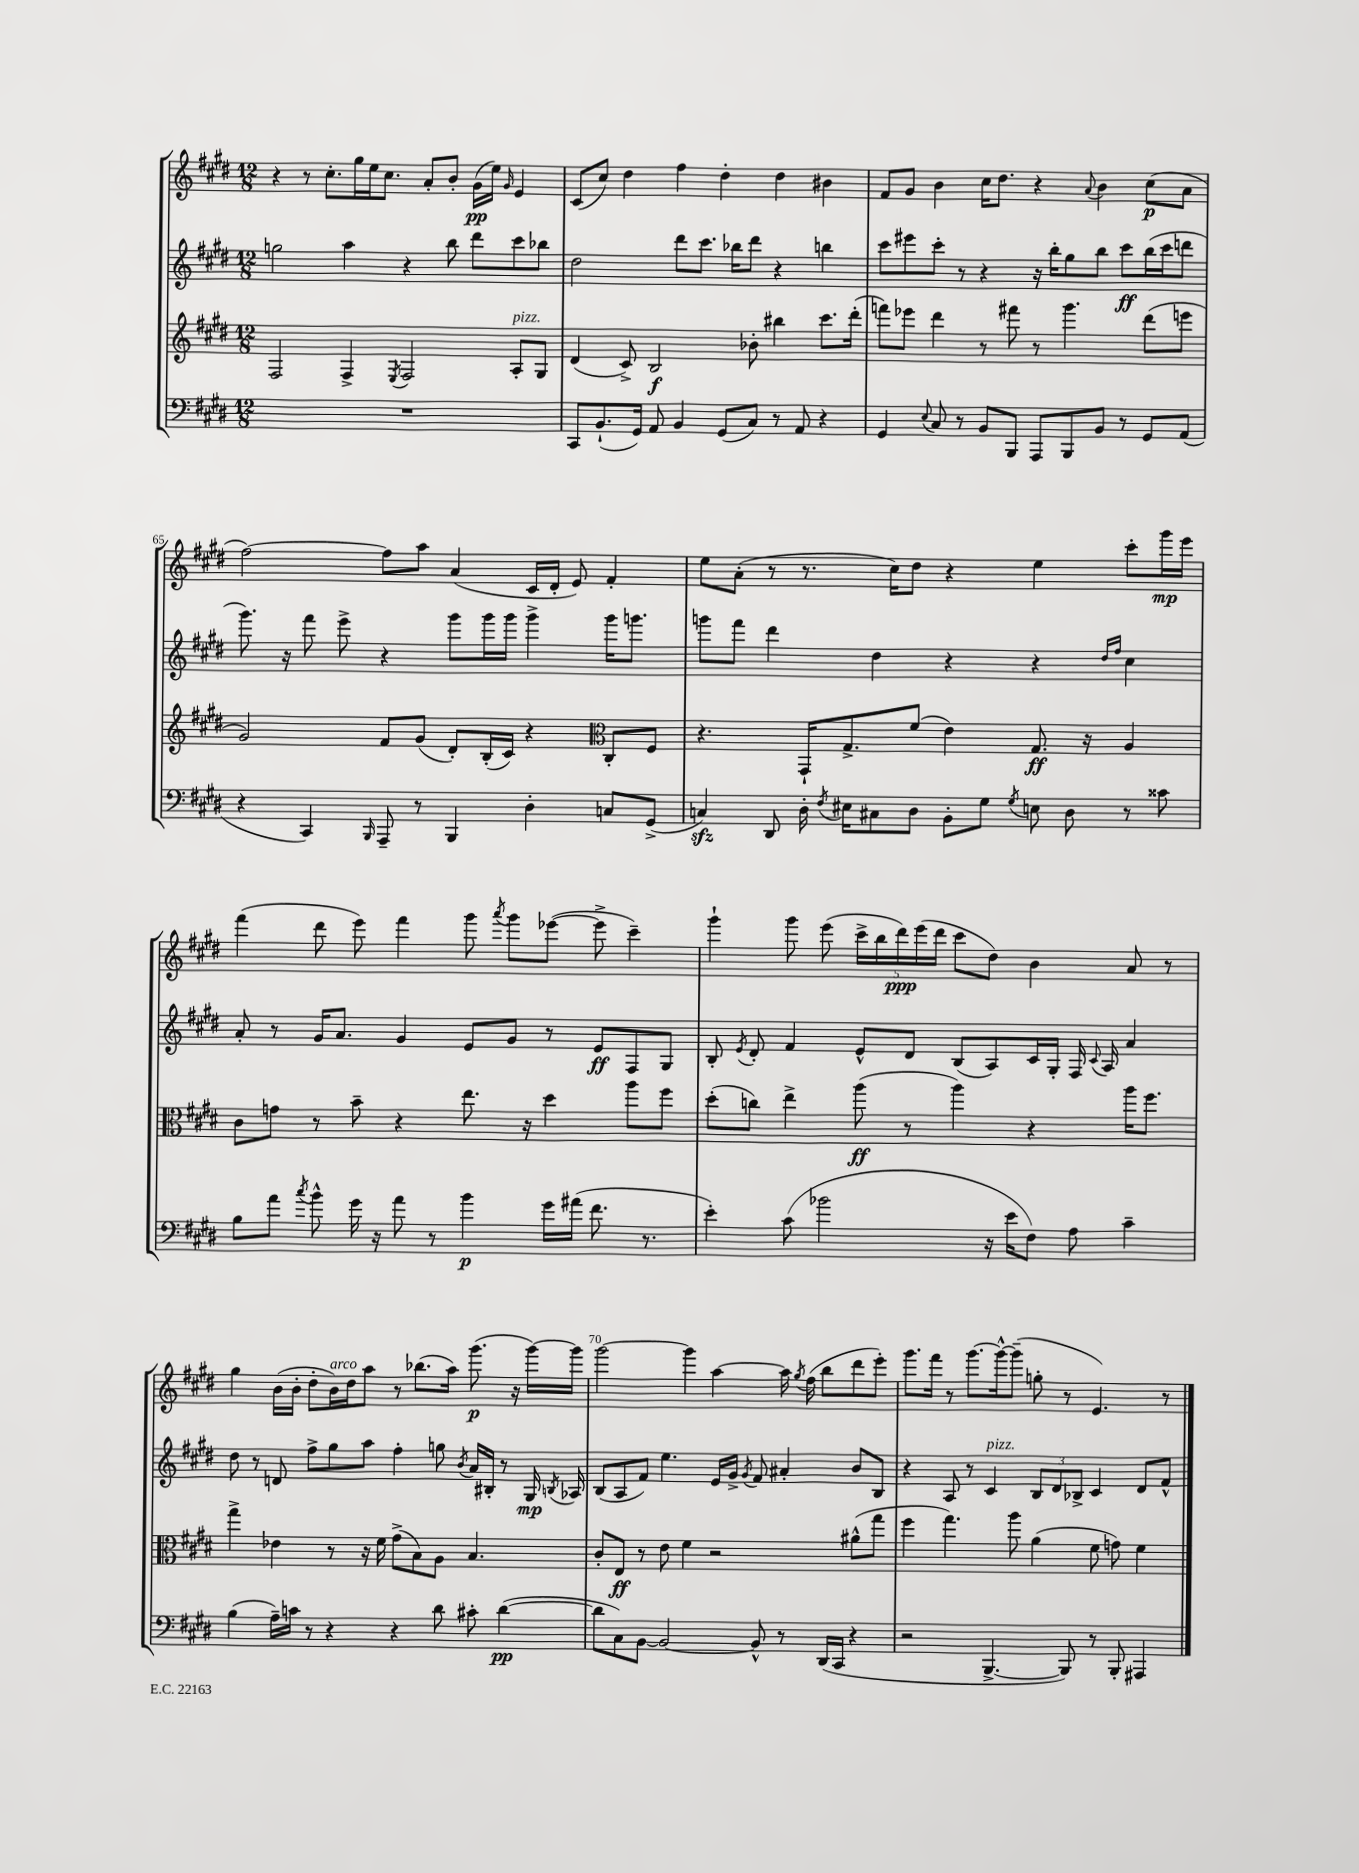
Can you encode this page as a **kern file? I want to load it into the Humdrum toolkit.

**kern	**kern	**kern	**kern
*staff4	*staff3	*staff2	*staff1
*clefF4	*clefG2	*clefG2	*clefG2
*k[f#c#g#d#]	*k[f#c#g#d#]	*k[f#c#g#d#]	*k[f#c#g#d#]
*M12/8	*M12/8	*M12/8	*M12/8
1.r	2F#/	2gg\	4r
.	.	.	8r
.	.	.	8.cc#'\L
.	4F#^/	4aa\	.
.	.	.	16gg#\L
.	.	.	16ee\J
.	.	.	8.cc#\J
.	8qE/	.	.
.	2F#/	4r	.
.	.	.	8a'/L
.	.	8bb\	8b'/J
.	.	8ddd#\L	(16g#\LL
.	.	.	16ee\JJ)
.	.	.	16qqg#/
.	8A'/L	8ccc#\	4e/
.	8G#/J	8bb-\J	.
=	=	=	=
8CC#/L	(4d#/	2dd#\	(8c#/L
(8.BB`/	.	.	8cc#/J)
.	8c#^/)	.	4dd#\
16GG#/Jk)	.	.	.
8AA/	2B/	.	.
4BB/	.	8ddd#\L	4ff#\
.	.	8.ccc#\J	.
(8GG#/L	.	.	4dd#'\
.	.	16bb-\LK	.
8C#/J)	8b-'\	8ddd#\J	.
8r	4bb#\	4r	4dd#\
8AA/	.	.	.
4r	8.ccc#\L	4bb\	4b#\
.	(16ddd#'\Jk	.	.
=	=	=	=
4GG#/	8fff\L)	8ccc#\L	8f#/L
.	8eee-\J	8eee#\	8g#/J
8qqE/	.	.	.
8C#/	4ddd#\	8ccc#'\J	4b\
8r	.	8r	.
8BB/L	8r	4r	16cc#\LK
.	.	.	8.dd#\J
8BBB/J	8fff#\	.	.
8AAA/L	8r	16r	4r
.	.	16bb'\LK	.
8BBB/	4.ggg#\	8gg#\	.
.	.	.	8qqa/
8BB/J	.	8bb\J	4b\
8r	.	8ccc#\L	.
8GG#/L	(8ddd#\L	(16bb\L	(8cc#\L
.	.	16ccc#\J	.
(8AA/J	8eee\J	8ddd\J	8a\J
=	=	=	=
4r	2g#/)	8.ggg#\)	[2ff#\)
.	.	16r	.
4CC#/)	.	8fff#\	.
.	.	8eee^\	.
16qqBBB/	.	.	.
8AAA~/	8f#/L	4r	8ff#\]L
8r	(8g#/J	.	8aa\J
4BBB/	8d#'/L)	8ggg#\L	(4a/
.	(16B'/L	16ggg#\L	.
.	16c#/JJ)	16ggg#\JJ	.
4D#'\	4r	4ggg#^\	16c#/LL
.	.	.	16d#'/JJ
.	.	.	8e/)
*	*clefC3	*	*
8C/L	8C#'/L	16ggg#\LK	4f#'/
.	.	8.ggg\J	.
(8GG#^/J	8F#/J	.	.
=	=	=	=
4C/)	4.r	8ggg\L	8ee\L
.	.	8fff#\J	(8a'\J
8DD#/	.	4ddd#\	8r
16D#'\	16GG#`/LK	.	8.r
8qF#/	.	.	.
16E#\LK	8.G#^/	.	.
8C#\	.	4dd#\	.
.	.	.	16cc#\LK)
8D#\J	(8f#/J	.	8dd#\J
8BB'\L	4e\)	4r	4r
8G#\J	.	.	.
8qG#/	.	.	.
8E\	8.G#/	4r	4ee\
8D#\	.	.	.
.	16r	.	.
.	.	16qqdd#/LL	.
.	.	16qqff#/JJ	.
8r	4A/	4cc#\	8ccc#'\L
8c##\	.	.	16ggg#\L
.	.	.	16eee\JJ
=	=	=	=
8B\L	8c#\L	8a'/	(4fff#\
8a\J	8g\J	8r	.
8qcc#/	.	.	.
8b^^\	8r	16g#/LK	8ddd#\
.	.	8.a/J	.
16g#\	8b~\	.	8eee\)
16r	.	.	.
8a\	4r	4g#/	4fff#\
8r	.	.	.
4b\	8.ee\	8e/L	8ggg#\
.	.	.	8qaaa/
.	.	8g#/J	8ggg#\L
.	16r	.	.
16g#\LL	4dd#\	8r	([8eee-\J
(16a#\JJ	.	.	.
8.f#\	.	8e/L	8eee-^\]
.	8aa\L	8F#/	4ccc#~\)
8.r	.	.	.
.	8ff#\J	8G#/J	.
=	=	=	=
4e'\)	(8dd#'\L	8B'/	4ggg#`\
.	.	8qe/	.
.	8cc\J)	8d#'/	.
(8c#\	4ee^\	4f#/	8ggg#\
2b-\	.	.	(8eee\
.	(8aa\	8e^^/L	20ccc#^\LL
.	.	.	20bb\
.	.	.	20ddd#\)
.	8r	8d#/J	.
.	.	.	(20eee\
.	.	.	20ddd#\JJ
.	4aa\)	(8B/L	8ccc#\L
16r	.	8A/)	8dd#\J)
16e\LK	.	.	.
8F#\J)	4r	16c#/L	4b\
.	.	16G#'/JJ	.
8A\	.	16F#/	.
.	.	8qqc#/	.
.	.	16A/	.
4c#~\	16aa\LK	4a/	8a/
.	8.ff#\J	.	.
.	.	.	8r
=	=	=	=
(4B\	4gg#^\	8dd#\	4gg#\
.	.	8r	.
16A~\LL)	4e-\	8d/	(16b\LL
16c\JJ	.	.	16b'\JJ
8r	.	8ff#^\L	8dd#'\L
4r	8r	8gg#\	16b\L)
.	.	.	16dd#\J
.	16r	8aa\J	8aa\J
.	16f#\	.	.
4r	(8g#^\L	4ff#'\	8r
.	8B\)	.	(8.bb-\L
8d#\	8A\J	8gg\	.
.	.	.	16aa\Jk)
.	.	8qb/	.
8c#'\	4.B/	16a/LL	(8.ggg#\
.	.	16B#'/JJ	.
([4d#\	.	8r	.
.	.	.	16r
.	.	16G#/	[16ggg#\LL)
.	.	8qB/	.
.	.	16A-/	16ggg#\]JJ
=	=	=	=
8d#\]L	8c#'/L	(8B/L	[2ggg#\
8C#\)	8E/J	8A/	.
[8BB\J	8r	8f#/J)	.
2BB/_	8e\	4.ee\	.
.	4f#\	.	4ggg#\]
.	2r	16e/LL	[4aa\
.	.	16g#^/JJ	.
.	.	8qg#/	.
8BB^^/]	.	8f#/	.
8r	.	4a#'/	16aa\]
.	.	.	8qgg#/
.	.	.	(16ff#\
(16DD#/LL	.	.	8bb\L
16CC#/JJ	.	.	.
4r	(8a#^^\L	8b/L	8ddd#\
.	8gg#\J	8B/J	8eee'\J)
=	=	=	=
2r	4ff#\	4r	8.ggg#\L
.	.	.	16fff#\Jk
.	4.gg#\)	8A/	8r
.	.	8r	[8.ggg#\L
[4.BBB^/	.	4c#/	.
.	.	.	16ggg#^^\_k
.	8aa\	.	(8ggg#~\]J
.	(4a\	12B/L	8gg'\
.	.	12d#/	.
8BBB/])	.	.	8r
.	.	12B-^/J	.
8r	8f#\	4c#/	4.e/)
8BBB'/	8g\)	.	.
4AAA#/	4f#\	8d#/L	.
.	.	8f#^^/J	8r
==	==	==	==
*-	*-	*-	*-
